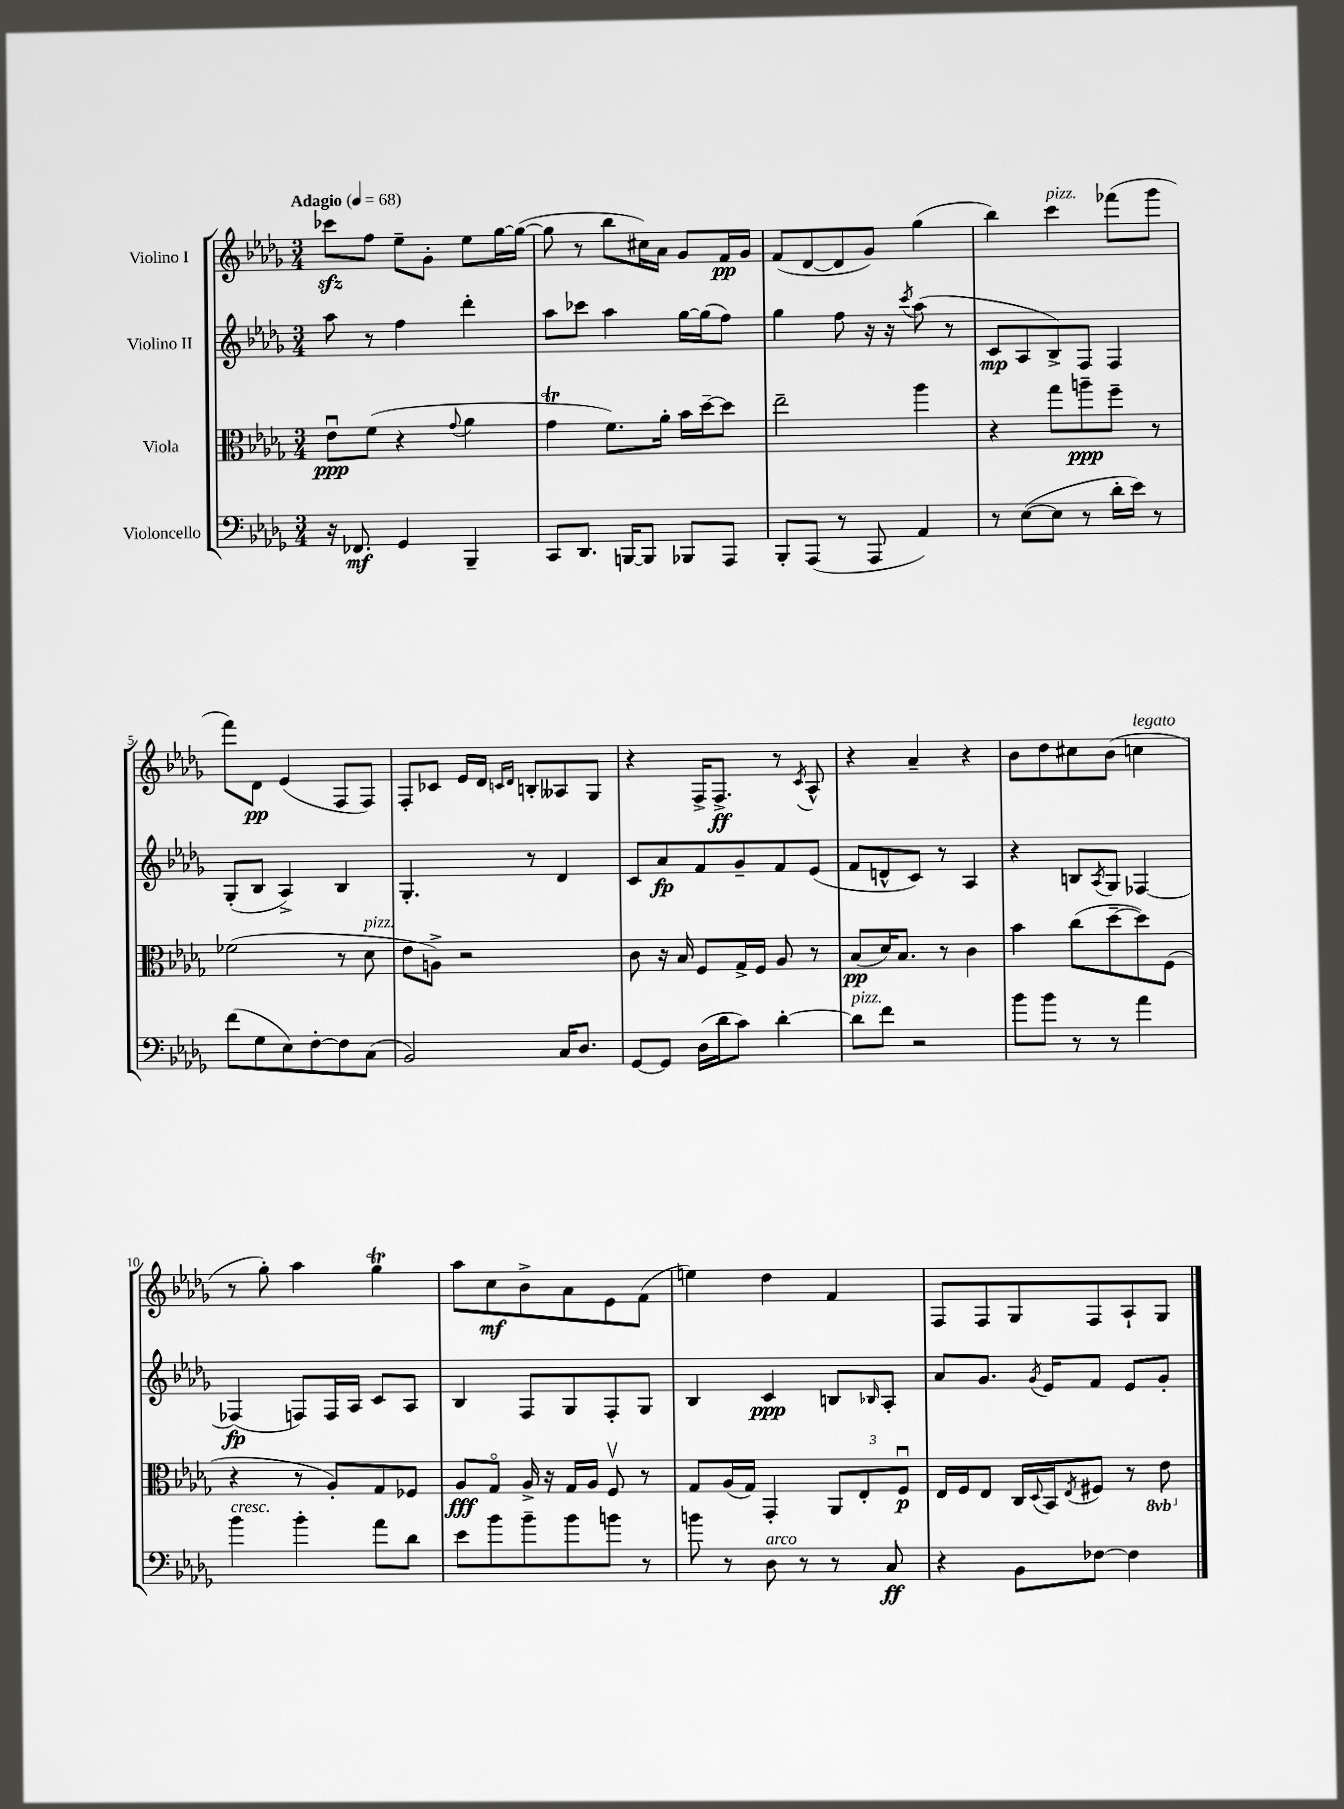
<<
\new StaffGroup <<
\new Staff = "s0" \with { instrumentName = "Violino I" } {
    \clef treble \key des \major \numericTimeSignature \time 3/4 \tempo "Adagio" 4 = 68
    ces'''8\sfz f''8 ees''8-- ges'8-. ees''8 ges''16~ ges''16~( |
    ges''8 r8 bes''8 cis''16) aes'16 ges'8 f'16\pp ges'16 |
    f'8( des'8~ des'8 ges'8) ges''4( |
    bes''4) c'''4^\markup { \italic "pizz." } fes'''8( ges'''8 |
    f'''8) des'8\pp ees'4( f8 f8) |
    f8-. ces'8 ees'16 des'16 \grace { c'16 des'16 } b8-. aeses8 ges8 |
    r4 f16-> f8.->\ff r8 \acciaccatura { c'8 } aes8-^ |
    r4 aes'4-- r4 |
    bes'8 des''8 cis''8 bes'8( c''4^\markup { \italic "legato" } |
    r8 ges''8-.) aes''4 ges''4\trill |
    aes''8 c''8\mf bes'8-> aes'8 ees'8 f'8( |
    e''4) des''4 f'4 |
    f8 f8 ges8 f8 aes8-! ges8 \bar "|." |
}
\new Staff = "s1" \with { instrumentName = "Violino II" } {
    \clef treble \key des \major \numericTimeSignature \time 3/4
    aes''8 r8 f''4 des'''4-. |
    aes''8 ces'''8 aes''4 ges''16~ ges''16( f''8) |
    ges''4 f''8 r16 r16 \acciaccatura { c'''8 } aes''8( r8 |
    c'8\mp aes8 bes8->) f8 f4 |
    ges8-.( bes8 aes4->) bes4 |
    ges4.-. r8 des'4 |
    c'8 aes'8\fp f'8 ges'8-- f'8 ees'8( |
    f'8 d'8-^ c'8) r8 aes4 |
    r4 b8 \acciaccatura { aes8 } ges8 fes4~ |
    fes4\fp( f8) f16 aes16 c'8 aes8 |
    bes4 f8 ges8 f8-. ges8 |
    bes4 c'4\ppp b8 \grace { bes16 } aes8-. |
    aes'8 ges'8. \acciaccatura { ges'8 } ees'16 f'8 ees'8 ges'8-. \bar "|." |
}
\new Staff = "s2" \with { instrumentName = "Viola" } {
    \clef alto \key des \major \numericTimeSignature \time 3/4 \set Staff.ottavationMarkups = #ottavation-simple-ordinals
    ees'8\downbow\ppp f'8( r4 \appoggiatura { ges'8 } aes'4 |
    ges'4\trill f'8.) aes'16-. bes'16 des''16~-- des''8 |
    ees''2-- aes''4 |
    r4 ges''8 a''8--\ppp f''8-- r8 |
    fes'2( r8 des'8^\markup { \italic "pizz." } |
    ees'8 a8->) r2 |
    c'8 r16 bes16 f8 ges16-> f16 aes8 r8 |
    bes8\pp( des'16) bes8. r8 c'4 |
    bes'4 c''8( des''8~-- des''8) f8( |
    r4 r8 aes8-.) ges8 fes8 |
    aes8\fff ges8\flageolet aes16-> r16 ges16 aes16 f8\upbow r8 |
    ges8 aes16( ges16) ges,4-. \tuplet 3/2 { aes,8 ees8-. f8\downbow\p } |
    ees16 f16 ees8 c16 \appoggiatura { des8 } bes,16 \acciaccatura { ees8 } fis8 r8 \ottava #-1 ees8 \ottava #0 \bar "|." |
}
\new Staff = "s3" \with { instrumentName = "Violoncello" } {
    \clef bass \key des \major \numericTimeSignature \time 3/4
    r16 fes,8.\mf ges,4 bes,,4-- |
    c,8 des,8. b,,16~ b,,8 bes,,8 aes,,8 |
    bes,,8-. aes,,8( r8 aes,,8 aes,4) |
    r8 ees8~( ees8 r8 des'16-. ees'16) r8 |
    f'8( ges8 ees8) f8~-. f8 c8( |
    bes,2) c16 des8. |
    ges,8~ ges,8 des16( des'16 c'8) des'4~-. |
    des'8^\markup { \italic "pizz." } f'8 r2 |
    bes'8 bes'8 r8 r8 aes'4 |
    bes'4^\markup { \italic "cresc." } bes'4-. aes'8 des'8 |
    ees'8 bes'8 bes'8-- bes'8 b'8 r8 |
    b'8 r8 des8^\markup { \italic "arco" } r8 r8 c8\ff |
    r4 bes,8 fes8~ fes4 \bar "|." |
}
>>
>>
